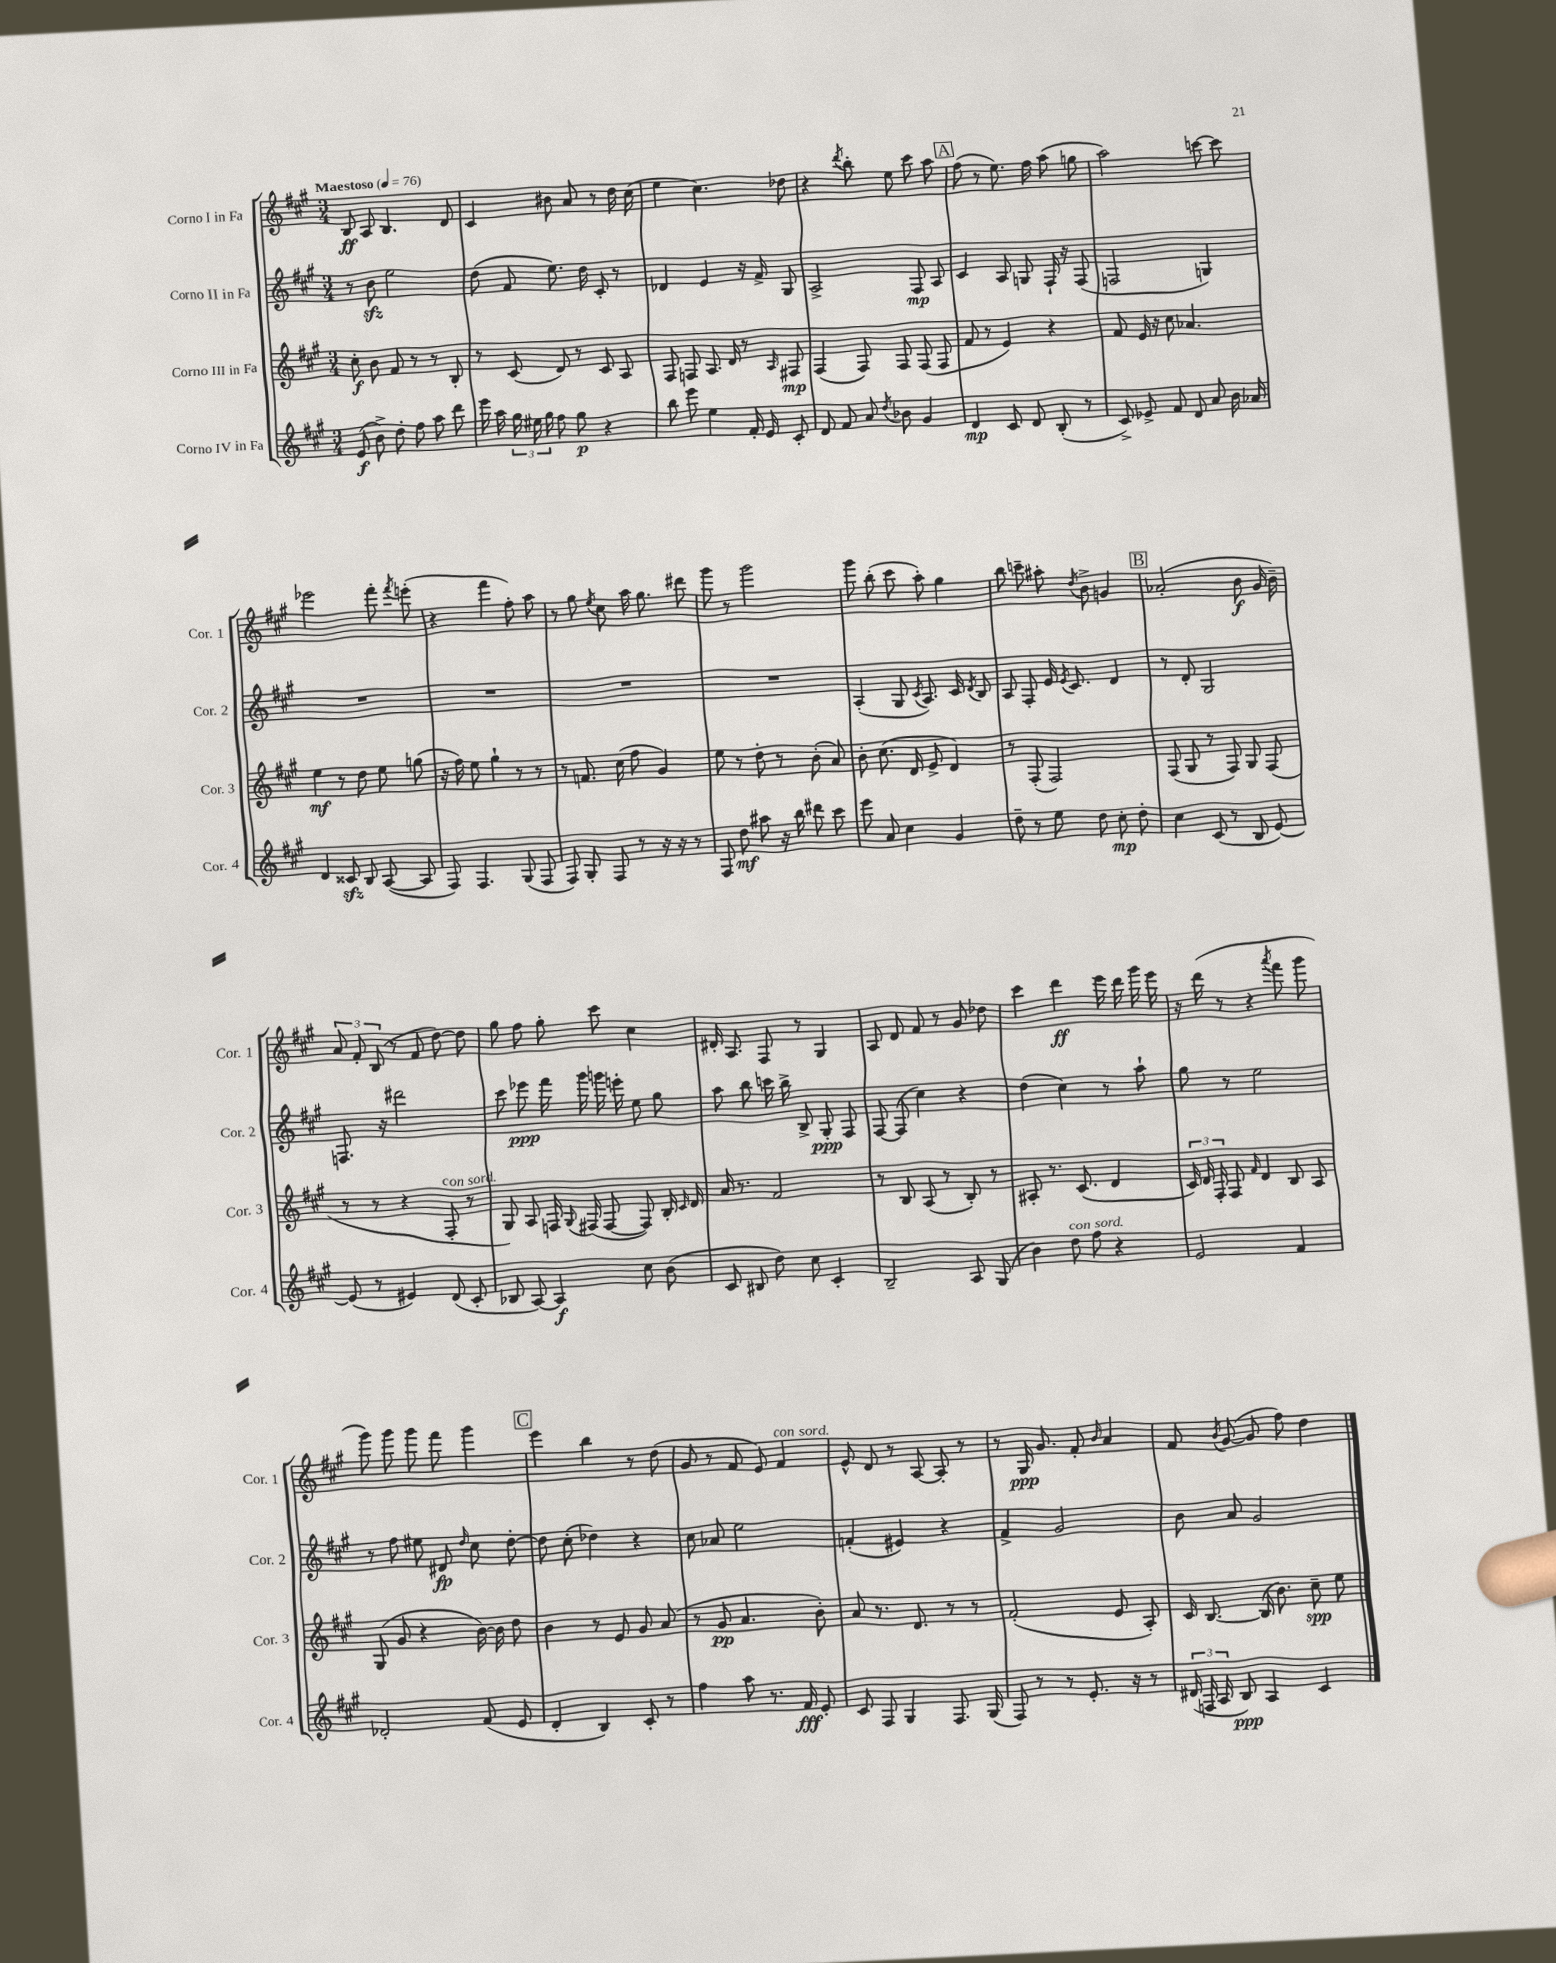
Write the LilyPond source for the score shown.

<<
\new StaffGroup <<
\new Staff = "s0" \with { instrumentName = "Corno I in Fa" shortInstrumentName = "Cor. 1" } {
    \clef treble \key a \major \numericTimeSignature \time 3/4 \tempo "Maestoso" 4 = 76
    \autoBeamOff b8\ff a8 b4. d'8 |
    cis'4 bis'8 a'8 r8 d''16 cis''16( |
    e''4 cis''4.) des''8 |
    r4 \acciaccatura { d'''8 } b''8-. e''8 cis'''8 a''8 |
    \mark \markup { \box "A" } fis''8( r8 e''8.) fis''16 a''8( g''8 |
    a''2) c'''8~ c'''8 |
    ees'''2 fis'''8-. \acciaccatura { fis'''8 } e'''8-.( |
    r4 fis'''4 fis''8-.) a''8 |
    r8 gis''8 \acciaccatura { e''8 } cis''8 a''16 gis''8. dis'''8 |
    gis'''8 r8 gis'''2 |
    gis'''8 b''8-.( cis'''8 a''8-.) gis''4 |
    b''8 c'''8-- ais''8-. \acciaccatura { d''8 } b'8-> g'4 |
    \mark \markup { \box "B" } aes'2-.( b'8\f gis'16 b'16--) |
    \tuplet 3/2 { a'8 fis'8-. b8( } r8 fis'8 d''8~) d''8 |
    gis''8 fis''8 gis''8-. cis'''8 cis''4 |
    dis'16-. a8. fis8 r8 gis4 |
    a8 d'8 fis'8 r8 gis'8 des''8 |
    cis'''4 d'''4\ff e'''16 d'''16 gis'''16 e'''16 |
    r16 d'''16( r8 r4 \acciaccatura { a'''8 } fis'''8 gis'''8 |
    gis'''8) gis'''8 gis'''8 fis'''8 gis'''4 |
    \mark \markup { \box "C" } e'''4 b''4 r8 d''8( |
    gis'8 r8 fis'8 e'8) fis'4^\markup { \italic "con sord." } |
    e'8-^ d'8 r8 a8~ a8-. r8 |
    r8 gis16\ppp gis'8. fis'8-. \grace { b'16 } a'4 |
    fis'8 \acciaccatura { b'8 } gis'8~( gis'8 fis''8) d''4 \bar "|." |
}
\new Staff = "s1" \with { instrumentName = "Corno II in Fa" shortInstrumentName = "Cor. 2" } {
    \clef treble \key a \major \numericTimeSignature \time 3/4
    \autoBeamOff r8 b'8\sfz e''2 |
    d''8( fis'8 e''8.) d''16 cis'8-. r8 |
    des'4 e'4 r16 fis'16-> gis8 |
    a2-> fis8\mp a8 |
    \mark \markup { \box "A" } cis'4 a8 g8 fis16-! r16 fis8( |
    f2 g4) |
    R2. |
    R2. |
    R2. |
    R2. |
    a4-.( gis8 \acciaccatura { cis'8 } a8.) cis'16 \acciaccatura { d'8 } b8 |
    a8 fis8-. e'16 \acciaccatura { e'8 } cis'8. d'4 |
    \mark \markup { \box "B" } r8 d'8-. gis2 |
    f8. r16 dis'''2 |
    cis'''8 ees'''8\ppp fis'''16 gis'''16 g'''16 e'''16-. e''8 gis''8 |
    a''8 b''8 c'''16 b''16-> b8-> gis8-.\ppp fis8 |
    fis8~ fis8( cis''4) r4 |
    d''4( cis''4) r8 a''8-! |
    gis''8 r8 e''2 |
    r8 fis''8 eis''8 dis'8\fp \grace { d''16 } cis''8 d''8~-. |
    \mark \markup { \box "C" } d''8 cis''8-.( des''4) r4 |
    cis''8 aes'8 e''2 |
    f'4-.( eis'4) r4 |
    fis'4-> gis'2 |
    b'8 a'8 gis'2 \bar "|." |
}
\new Staff = "s2" \with { instrumentName = "Corno III in Fa" shortInstrumentName = "Cor. 3" } {
    \clef treble \key a \major \numericTimeSignature \time 3/4
    \autoBeamOff cis''8-.\f b'8 fis'8 r8 r8 b8-. |
    r8 cis'8( d'8) r8 cis'8 a8 |
    fis8 f8 a8. d'16 r8 \grace { a16 } fis8\mp |
    fis4( fis8) fis8 fis8( fis8 |
    \mark \markup { \box "A" } fis'8 r8 e'4) r4 |
    fis'8 e'16 r16 cis''8 aes'4. |
    e''4\mf r8 d''8 e''8 g''8( |
    r16 fis''16) e''8 gis''4-! r8 r8 |
    r8 f'8. cis''16( fis''8 gis'4) |
    e''8 r8 d''8-. r8 b'8-.( a'8) |
    b'8-. cis''8.( d'16 e'8-> d'4) |
    r8 fis8-.( fis2) |
    \mark \markup { \box "B" } fis8( gis8 r8 fis8) gis8 fis8( |
    r8 r8 r4 fis8-.^\markup { \italic "con sord." } r8 |
    gis8) a8 f16 \appoggiatura { gis8 } fis16( fis8~ fis8) b16-. \grace { cis'16 } d'16 |
    a'16 r8. fis'2 |
    r8 b8 a8( r8 b8-.) r8 |
    ais8-. r8. cis'8.( d'4 |
    \tuplet 3/2 { cis'16) d'16 fis16-. } fis8 \grace { fis'16 } d'4 b8 a8 |
    gis8( gis'8 r4 b'16~) b'16 d''8 |
    \mark \markup { \box "C" } b'4 r8 e'8 gis'8 a'8( |
    r8 gis'8\pp a'4. b'8-.) |
    a'8 r8. d'8. r8 r8 |
    fis'2-.( e'8 a8-.) |
    cis'16 b8.~ b16( b'8.) cis''8--\spp e''8 \bar "|." |
}
\new Staff = "s3" \with { instrumentName = "Corno IV in Fa" shortInstrumentName = "Cor. 4" } {
    \clef treble \key a \major \numericTimeSignature \time 3/4
    \autoBeamOff e'8\f( b'8->) d''8-. fis''8 a''8 d'''8 |
    e'''16 a''16 \tuplet 3/2 { gis''16 eis''16 gis''16 } fis''8 gis''8\p r4 |
    b''8 e'''8 e''4 fis'16-. e'16 cis'8-. |
    d'8 fis'8 a'8 \acciaccatura { d''8 } bes'8 gis'4 |
    \mark \markup { \box "A" } d'4\mp cis'8 d'8 b8-.( r8 |
    cis'8->) ees'8-> fis'8 d'8 a'8 b'16 aes'16 |
    d'4 cisis'8\sfz b8 a8~( a8 |
    fis8) fis4. gis8( fis8 |
    fis8) gis8-. fis8 r8 r16 r16 r8 |
    fis8 d''8\mf ais''8 r16 b''16 dis'''8 cis'''8 |
    e'''8 a'8 cis''4 gis'4 |
    d''8-- r8 e''8 d''8 cis''8-.\mp d''8-. |
    \mark \markup { \box "B" } cis''4 cis'8( r8 b8 e'8~) |
    e'8( r8 eis'4) d'8( cis'8-. |
    bes8 a8~) a4\f cis''8 b'8( |
    cis'8 bis8 d''8) cis''8 cis'4-. |
    b2-- a8 gis8( |
    b'4) d''8^\markup { \italic "con sord." } fis''8 r4 |
    e'2 fis'4 |
    des'2-. fis'8( e'8 |
    \mark \markup { \box "C" } d'4-. b4) cis'8-. r8 |
    fis''4 a''8 r8. fis'16\fff e'8-. |
    cis'8 fis8 gis4 fis8. gis16( |
    fis8) r8 r8 e'8.-. r16 r8 |
    \tuplet 3/2 { dis'16( f16 a16 } b8\ppp) a4 cis'4 \bar "|." |
}
>>
>>
\layout { \context { \Score \remove "Bar_number_engraver" } }
